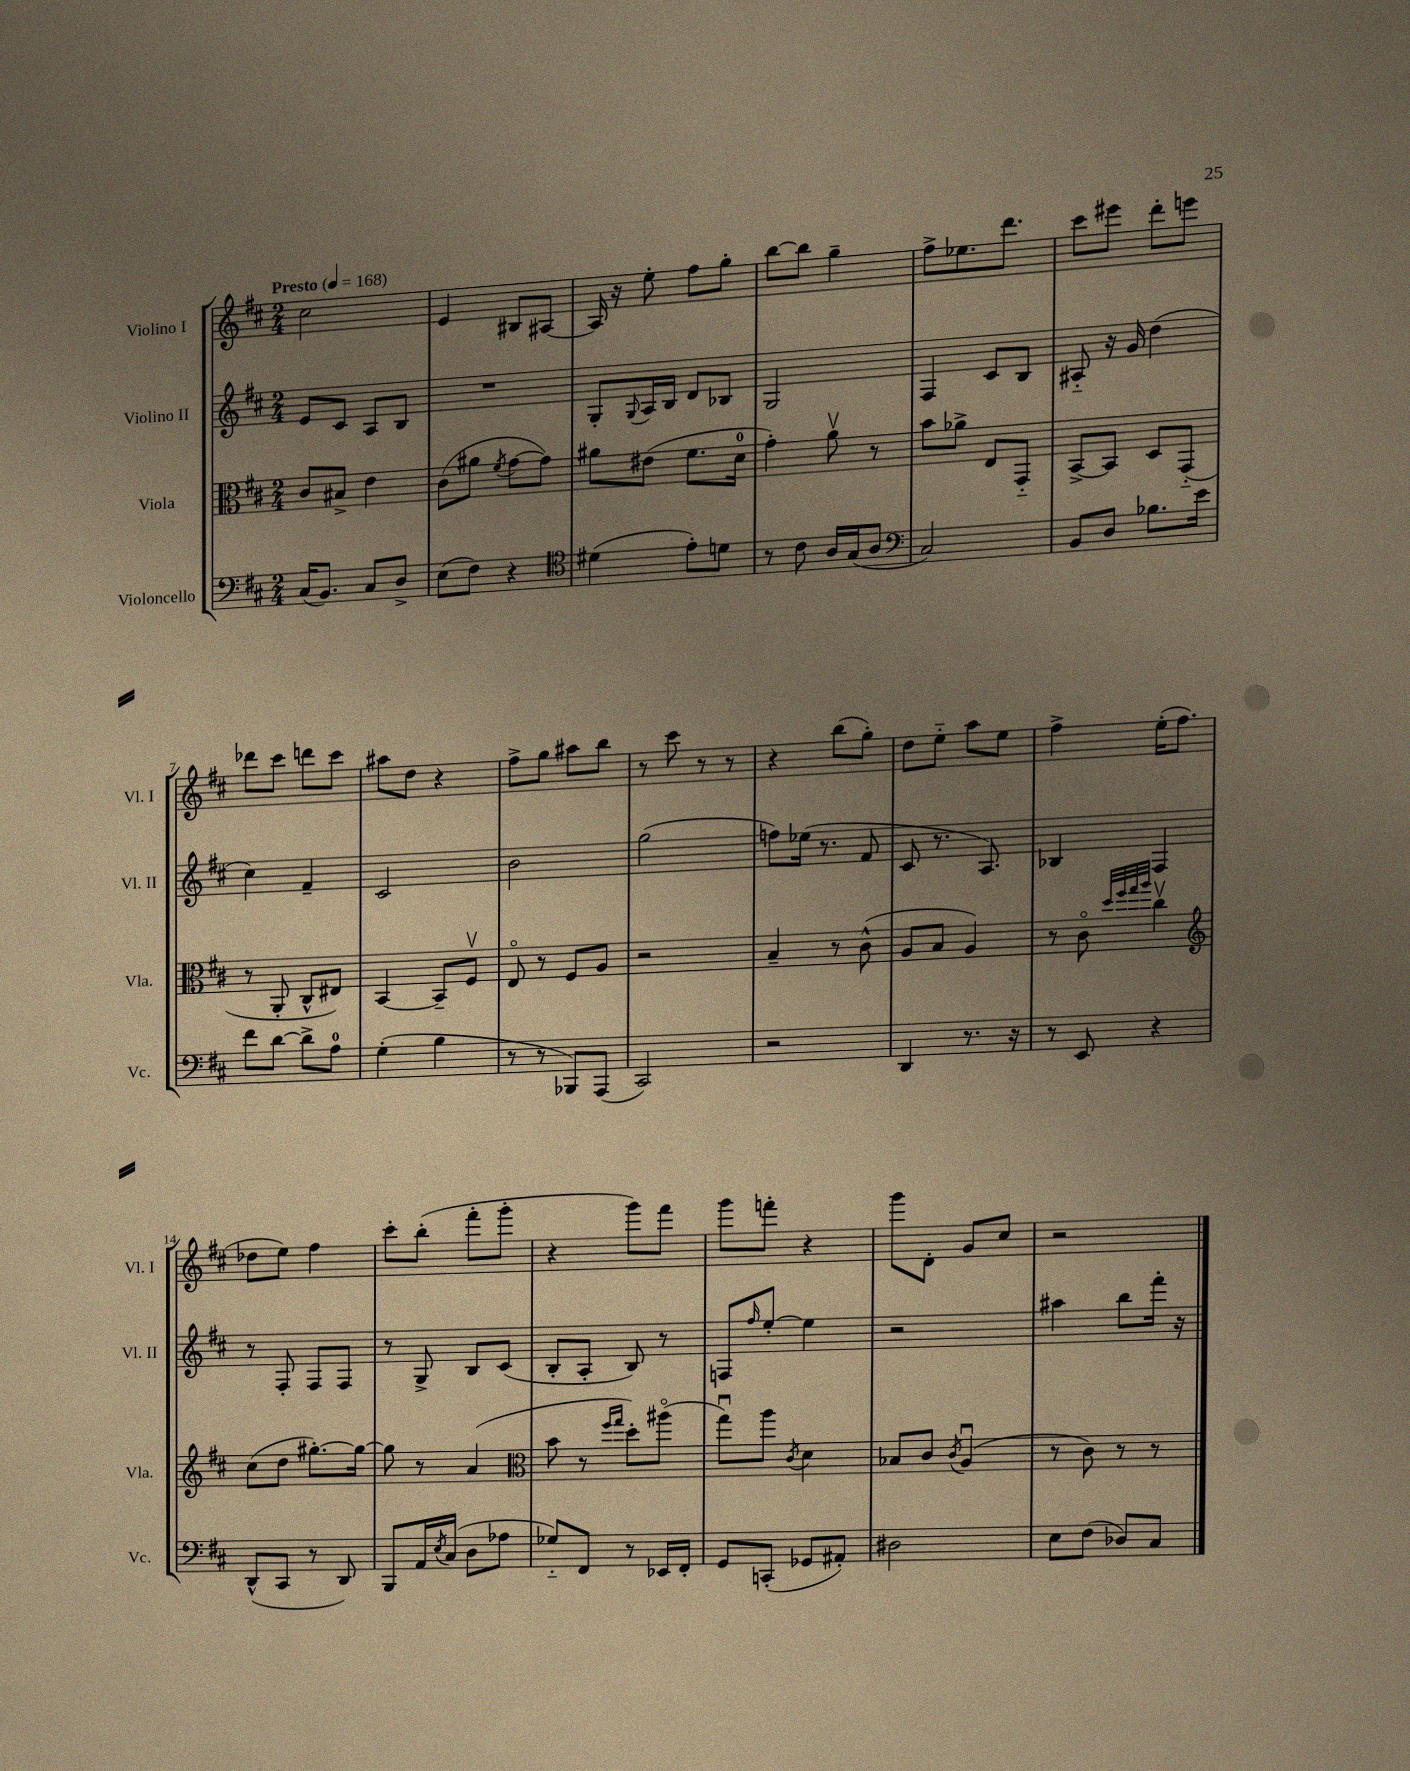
<<
\new StaffGroup <<
\new Staff = "s0" \with { instrumentName = "Violino I" shortInstrumentName = "Vl. I" } {
    \clef treble \key d \major \numericTimeSignature \time 2/4 \tempo "Presto" 4 = 168
    cis''2 |
    e'4 bis8 ais8~ |
    ais16 r16 e''8-. fis''8 g''8-. |
    b''8~ b''8 g''4-- |
    fis''8-> ees''8. d'''8. |
    cis'''8 eis'''8 d'''8-. e'''8 |
    des'''8 cis'''8 d'''8 cis'''8 |
    ais''8 d''8 r4 |
    fis''8-> g''8 ais''8 b''8 |
    r8 cis'''8 r8 r8 |
    r4 b''8( g''8-.) |
    d''8 e''8-_ a''8 e''8 |
    fis''4-> e''16-.( fis''8. |
    des''8 e''8) fis''4 |
    cis'''8-. b''8-.( fis'''8-. g'''8-. |
    r4 g'''8) fis'''8 |
    g'''8 f'''8-. r4 |
    g'''8 d'8-. g'8 cis''8 |
    r2 \bar "|." |
}
\new Staff = "s1" \with { instrumentName = "Violino II" shortInstrumentName = "Vl. II" } {
    \clef treble \key d \major \numericTimeSignature \time 2/4
    e'8 cis'8 a8 b8 |
    R2 |
    g8-. \appoggiatura { g8 } a16 b16 d'8 bes8 |
    g2 |
    fis4 cis'8 b8 |
    ais8-_ r16 g'16 d''4( |
    cis''4) fis'4-- |
    cis'2 |
    b'2 |
    g''2( |
    f''8) ees''16( r8. fis'8 |
    cis'8 r8. a8.) |
    bes4 fis4 |
    r8 fis8-. fis8 fis8 |
    r8 g8-> b8 cis'8( |
    b8-. a8-. b8) r8 |
    f8 \grace { fis''16 } e''8~-. e''4 |
    r2 |
    ais''4 b''8 fis'''16-. r16 \bar "|." |
}
\new Staff = "s2" \with { instrumentName = "Viola" shortInstrumentName = "Vla." } {
    \clef alto \key d \major \numericTimeSignature \time 2/4
    cis'8 bis8-> e'4 |
    cis'8( ais'8 \acciaccatura { fis'8 } g'8~ g'8) |
    ais'8 eis'8( fis'8. d'16-0 |
    g'4-.) a'8\upbow r8 |
    b'8 aes'8-> e8 g,8-_ |
    b,8~-> b,8 d8 g,8-_( |
    r8 a,8-. cis8-^ eis8) |
    b,4~ b,8-- fis8\upbow |
    e8\flageolet r8 fis8 a8 |
    r2 |
    b4-- r8 cis'8-^( |
    a8 b8 a4) |
    r8 cis'8\flageolet \grace { d''32 fis''32 g''32 a''32 } cis''4\upbow |
    \clef treble cis''8( d''8 gis''8.~-.) gis''16~ |
    gis''8 r8 a'4( |
    \clef alto b'8 r8 \grace { fis''16 g''16 } d''8-.) ais''8\flageolet( |
    g''8\downbow) a''8 \acciaccatura { cis'8 } d'4 |
    bes8 cis'8 \acciaccatura { cis'8 } a4\downbow( |
    r8 cis'8) r8 r8 \bar "|." |
}
\new Staff = "s3" \with { instrumentName = "Violoncello" shortInstrumentName = "Vc." } {
    \clef bass \key d \major \numericTimeSignature \time 2/4
    cis16( b,8.) cis8 d8-> |
    e8( fis8) r4 |
    \clef tenor dis'4( e'8-.) d'8 |
    r8 cis'8 a16 g16( a8 |
    \clef bass cis2) |
    b,8 d8 bes8. e'16 |
    fis'8 d'8~ d'8-> a8-0 |
    g4-.( b4 |
    r8 r8 bes,,8) a,,8( |
    cis,2) |
    r2 |
    d,4 r8. r16 |
    r8 e,8 r4 |
    d,8-^( cis,8 r8 d,8) |
    b,,8 a,16 \acciaccatura { e8 } cis16( d8 aes8 |
    ges8-_) fis,8 r8 ees,16 fis,16-. |
    g,8 c,8-.( ges,8 ais,8-.) |
    dis2 |
    e8 fis8( des8) cis8 \bar "|." |
}
>>
>>
